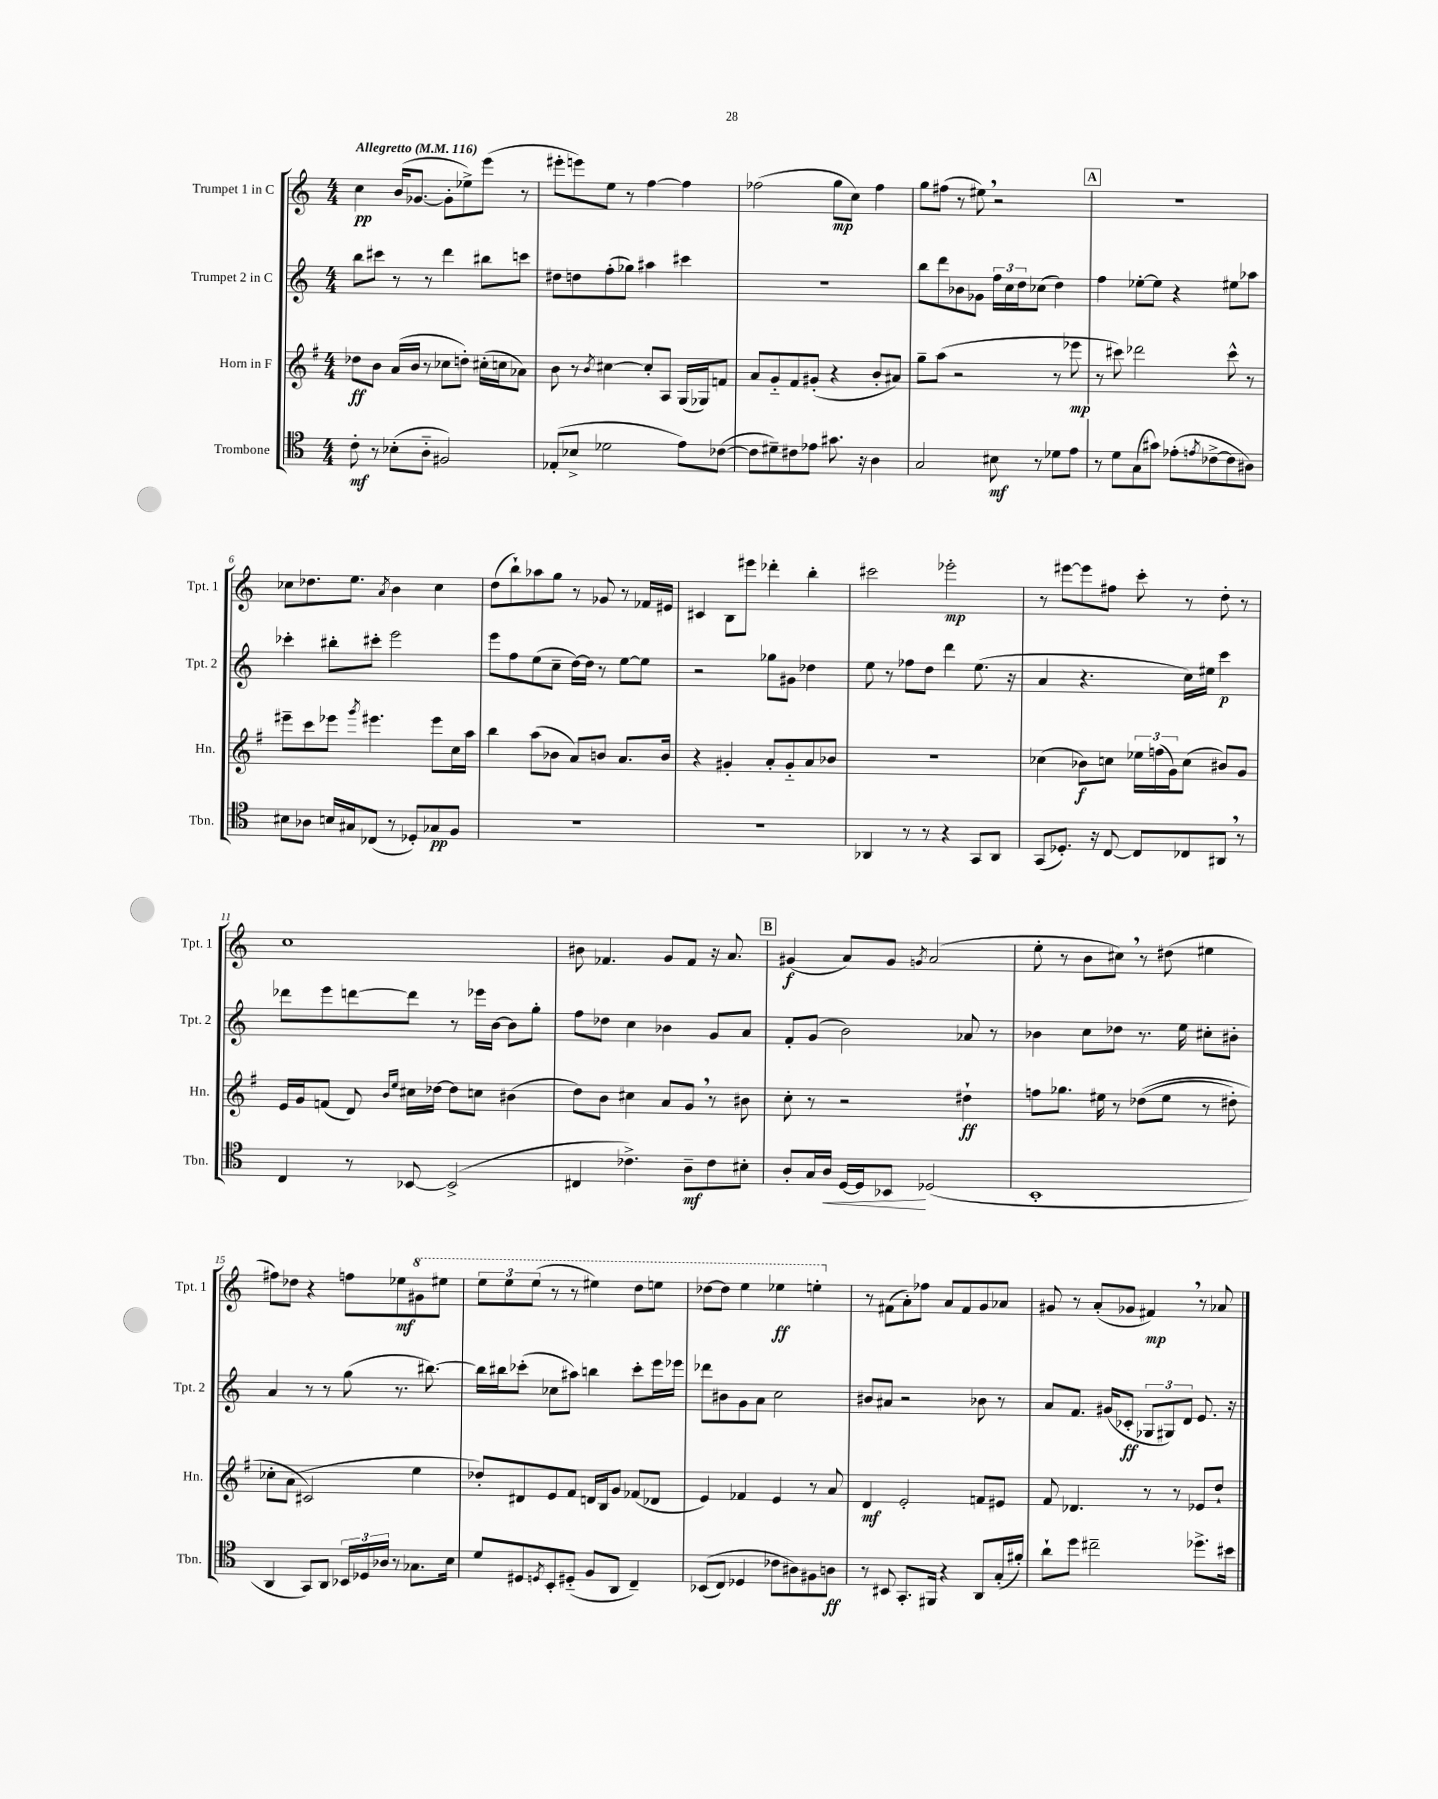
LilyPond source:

<<
\new StaffGroup <<
\new Staff = "s0" \with { instrumentName = "Trumpet 1 in C" shortInstrumentName = "Tpt. 1" } {
    \clef treble \key c \major \numericTimeSignature \time 4/4 \tempo "Allegretto" 4 = 116
    c''4\pp b'16( ges'8.~ ges'8-. ees''8->) e'''8( r8 |
    eis'''8-. e'''8) e''8 r8 f''4~ f''4 |
    fes''2( g''8\mp c''8) fes''4 |
    g''8 fis''8( r8 eis''8) \breathe r2 |
    \mark \markup { \box "A" } R1 |
    ces''8 des''8. e''8. \acciaccatura { a'8 } b'4 ces''4 |
    d''8( b''8-!) aes''8 g''8 r8 ges'8 r8 fes'16 eis'16 |
    cis'4 b8 eis'''8 des'''4-. b''4-. |
    cis'''2 ees'''2-.\mp |
    r8 eis'''8~ eis'''8 fis''8 c'''8-. r8 d''8-. r8 |
    c''1 |
    bis'8 fes'4. g'8 fes'8 r16 a'8. |
    \mark \markup { \box "B" } gis'4\f( a'8) gis'8 \acciaccatura { g'8 } a'2( |
    e''8-. r8 b'8 cis''8) \breathe r8 dis''8( eis''4 |
    fis''8) des''8 r4 f''8 ees''8\mf \ottava #1 gis''8 eis'''8 |
    \tuplet 3/2 { e'''8 e'''8 e'''8( } r8 r8 eis'''4) d'''8 e'''8 |
    des'''8~ des'''8 e'''4 ees'''4\ff e'''4-. \ottava #0 |
    r8 fis'8( a'8-.) fes''8 a'8 fis'8 g'8 aes'8 |
    gis'8 r8 a'8-.( ges'8 fis'4\mp) \breathe r8 aes'8 \bar "|." |
}
\new Staff = "s1" \with { instrumentName = "Trumpet 2 in C" shortInstrumentName = "Tpt. 2" } {
    \clef treble \key c \major \numericTimeSignature \time 4/4
    b''8 cis'''8 r8 r8 d'''4 bis''8 c'''8 |
    dis''8 d''8 f''8-.( ges''8) ais''4 cis'''4 |
    R1 |
    b''8 d'''8 bes'8 ges'8 \tuplet 3/2 { f''16 c''16 d''16 } ces''8( d''4) |
    \mark \markup { \box "A" } f''4 ees''8~-. ees''8 r4 eis''8 aes''8 |
    ces'''4-. bis''8-. cis'''8-. e'''2 |
    e'''8 f''8 e''8( c''8-- d''16~) d''16 r8 e''8~ e''8 |
    r2 ges''8 gis'8 des''4 |
    e''8 r8 fes''8 d''8 d'''4 e''8.( r16 |
    a'4 r4. c''16) eis''16 c'''4\p |
    des'''8 e'''8 d'''8~ d'''8 r8 ees'''16 b'16~ b'8 g''8-. |
    f''8 des''8 c''4 bes'4 g'8 a'8 |
    \mark \markup { \box "B" } f'8-. g'8( b'2) aes'8 r8 |
    bes'4 c''8 des''8 r8. e''16 cis''8-. bis'8-. |
    a'4 r8 r8 g''8( r8. bis''8.~) |
    bis''16 bis''16 ces'''8-.( ces''8 ais''8) b''4 ces'''8-. e'''16 ees'''16 |
    des'''8 bis'8 g'8 a'8 c''2 |
    bis'8 ais'8 r2 bes'8 r8 |
    a'8 f'8. gis'16( ces'8-.\ff \tuplet 3/2 { ges8 gis8) d'8 } e'8. r16 \bar "|." |
}
\new Staff = "s2" \with { instrumentName = "Horn in F" shortInstrumentName = "Hn." } {
    \clef treble \key g \major \numericTimeSignature \time 4/4
    des''8\ff b'8 a'16( b'16 r8 ces''8 d''8-.) cis''16-.( c''16 aes'8) |
    b'8 r8 \acciaccatura { b'8 } cis''4~ cis''8-. a8 g16( ges16) f'8 |
    a'8 g'8-_ fis'8 gis'8-.( r4 b'8-. ais'8) |
    g''8-- a''8( r2 r8 ees'''8\mp |
    \mark \markup { \box "A" } r8 cis'''8) des'''2 cis'''8-^ r8 |
    eis'''8-- c'''8 ees'''8 \acciaccatura { g'''8 } eis'''4. eis'''8 c''16 a''16 |
    b''4 a''8( bes'8 a'8) b'8 a'8. b'16 |
    r4 gis'4-. a'8-. gis'8-_ a'8 bes'8 |
    R1 |
    ces''4( bes'8\f) c''8 \tuplet 3/2 { ees''16 f''16( g'16) } c''8( bis'8) g'8 |
    e'16 g'16 f'8( d'8) \grace { b'16 e''16 } cis''16 des''16~ des''8 c''8 bis'4( |
    d''8) b'8 cis''4 a'8 g'8 \breathe r8 bis'8 |
    \mark \markup { \box "B" } c''8-. r8 r2 dis''4-!\ff |
    f''8 ges''8. eis''16 r8 des''8(\( eis''8 r8 dis''8-.) |
    ces''8-. a'8( cis'2\) e''4 |
    des''8-.) dis'8 e'8 fis'8 d'16 b16 g'8 fes'8( des'8 |
    e'4) fes'4 e'4 r8 a'8 |
    d'4\mf e'2-. f'8 eis'8 |
    fis'8 des'4. r8 r8 ees'8 d''8-! \bar "|." |
}
\new Staff = "s3" \with { instrumentName = "Trombone" shortInstrumentName = "Tbn." } {
    \clef tenor \key c \major \numericTimeSignature \time 4/4
    c'8-.\mf r8 bes8-.( a8-_ fis2) |
    ees8-.( bes8-> des'2 e'8) ces'8~( |
    ces'8 dis'8--) cis'8 ees'8 gis'8. r16 a4 |
    g2 bis8\mf r8 des'8 e'8 |
    \mark \markup { \box "A" } r8 d'8 g8( gis'8) ees'8-.( \acciaccatura { e'8 } ces'8~-> ces'8 ais8) |
    bis8 aes8 b16 gis16 ces8( r8 des8-.) ges8\pp f8 |
    R1 |
    R1 |
    aes,4 r8 r8 r4 g,8 aes,8 |
    g,8( des8.-.) r16 c8~ c8 ces8 ais,8 \breathe r8 |
    c4 r8 bes,8~ bes,2->( |
    cis4 ces'4.->) a8--\mf ces'8 bis8-. |
    \mark \markup { \box "B" } a8-. g16 a16\< d16~ d16 bes,8\! des2( |
    b,1-. |
    a,4 g,8) a,8 \tuplet 3/2 { bes,16 des16 aes16 } r8 ges8. b16 |
    d'8 dis8 \acciaccatura { d8 } b,8-. dis8-_( f8 a,8 c4--) |
    bes,8(\( c8) des4 ces'8 ais8\) fis8 a8\ff |
    r8 bis,8 g,8.-. fis,16 r4 a,8 g16-.( fis'16-.) |
    a'8-! d''8 cis''2-- des''8.-> bis'16 \bar "|." |
}
>>
>>
